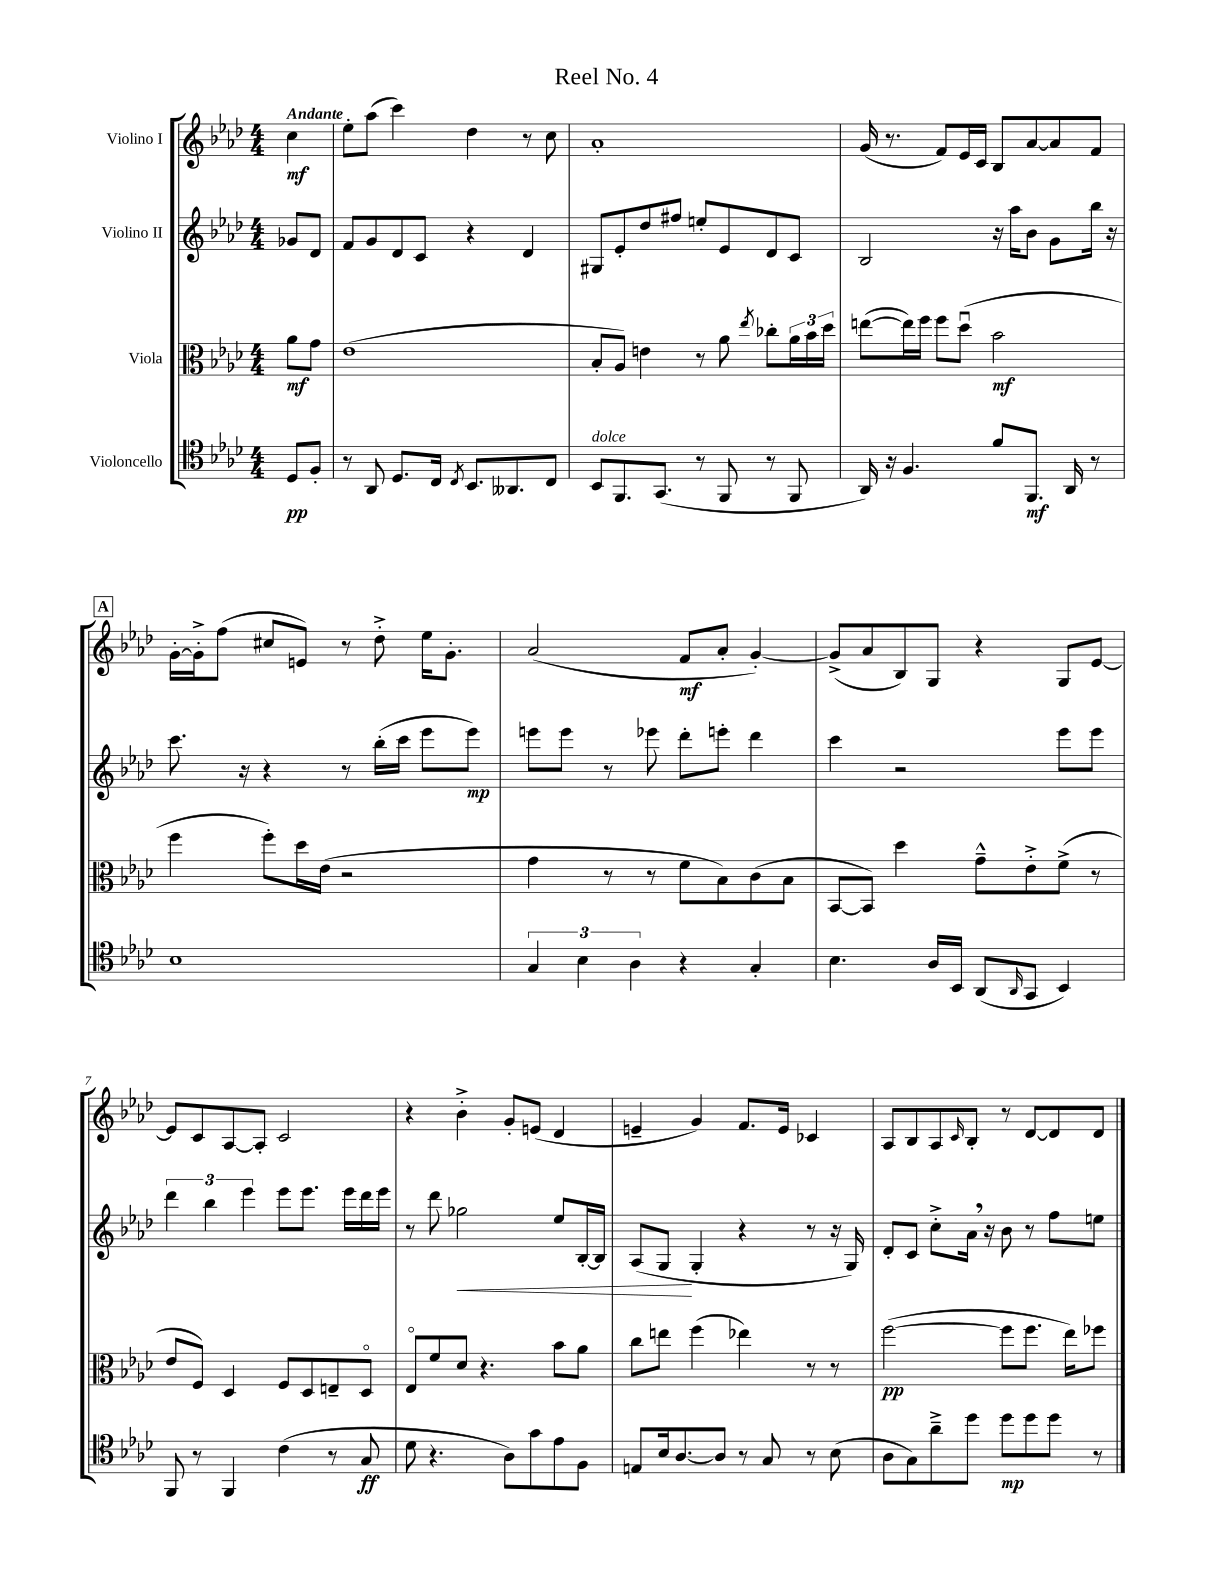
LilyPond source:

\header { title = "Reel No. 4" }
<<
\new StaffGroup <<
\new Staff = "s0" \with { instrumentName = "Violino I" } {
    \clef treble \key aes \major \numericTimeSignature \time 4/4 \partial 4 \tempo "Andante"
    c''4\mf |
    ees''8-. aes''8( c'''4) des''4 r8 c''8 |
    aes'1-. |
    g'16( r8. f'8) ees'16 c'16 bes8 aes'8~ aes'8 f'8 |
    \mark \markup { \box "A" } g'16~-. g'16-.-> f''8( cis''8 e'8) r8 des''8-.-> ees''16 g'8.-. |
    aes'2( f'8\mf aes'8-. g'4~-.) |
    g'8->( aes'8 bes8) g8 r4 g8 ees'8~ |
    ees'8 c'8 aes8~ aes8-. c'2 |
    r4 bes'4-.-> g'8-. e'8( des'4 |
    e'4-- g'4) f'8. e'16 ces'4 |
    aes8 bes8 aes8 \grace { c'16 } bes8-. r8 des'8~ des'8 des'8 \bar "|." |
}
\new Staff = "s1" \with { instrumentName = "Violino II" } {
    \clef treble \key aes \major \numericTimeSignature \time 4/4 \partial 4
    ges'8 des'8 |
    f'8 g'8 des'8 c'8 r4 des'4 |
    gis8 ees'8-. des''8 fis''8 e''8-. ees'8 des'8 c'8 |
    bes2 r16 aes''16 bes'8 g'8 bes''16 r16 |
    \mark \markup { \box "A" } c'''8. r16 r4 r8 bes''16-.( c'''16 ees'''8 ees'''8\mp) |
    e'''8 e'''8 r8 ees'''8 des'''8-. e'''8-. des'''4 |
    c'''4 r2 ees'''8 ees'''8 |
    \tuplet 3/2 { des'''4 bes''4 ees'''4 } ees'''8 ees'''8. ees'''16 des'''16 ees'''16 |
    r8 des'''8 ges''2\< ees''8 bes16~-. bes16 |
    aes8( g8\! g4-. r4 r8 r16 g16) |
    des'8-. c'8 c''8-.-> aes'16 \breathe r16 bes'8 r8 f''8 e''8 \bar "|." |
}
\new Staff = "s2" \with { instrumentName = "Viola" } {
    \clef alto \key aes \major \numericTimeSignature \time 4/4 \partial 4
    aes'8\mf g'8 |
    ees'1( |
    bes8-. aes8) e'4 r8 aes'8 \acciaccatura { ees''8 } ces''8-. \tuplet 3/2 { aes'16 bes'16 des''16 } |
    e''8~( e''16) f''16 f''8 des''8\downbow( bes'2\mf |
    \mark \markup { \box "A" } f''4 f''8-.) des''16 ees'16( r2 |
    g'4 r8 r8 f'8 bes8) c'8( bes8 |
    bes,8~ bes,8) des''4 g'8---^ ees'8-.-> f'8->( r8 |
    ees'8 f8) des4 f8 des8 e8-- des8\flageolet |
    ees8\flageolet f'8 des'8 r4. bes'8 aes'8 |
    c''8 e''8 f''4( ees''4) r8 r8 |
    f''2~\pp( f''8 f''8. ees''16) fes''8 \bar "|." |
}
\new Staff = "s3" \with { instrumentName = "Violoncello" } {
    \clef tenor \key aes \major \numericTimeSignature \time 4/4 \partial 4
    des8\pp f8-. |
    r8 aes,8 des8. c16 \acciaccatura { c8 } bes,8. aeses,8. c8 |
    bes,8^\markup { \italic "dolce" } f,8. g,8.( r8 f,8 r8 f,8 |
    aes,16) r16 f4. f'8 f,8.\mf aes,16 r8 |
    \mark \markup { \box "A" } bes1 |
    \tuplet 3/2 { g4 bes4 aes4 } r4 g4-. |
    bes4. aes16 bes,16 aes,8( \grace { aes,16 } g,8 bes,4) |
    f,8 r8 f,4 c'4( r8 g8\ff |
    des'8 r4. aes8) g'8 ees'8 f8 |
    e8 bes16 aes8.~ aes8 r8 g8 r8 bes8( |
    aes8 g8) aes'8---> des''8 des''8\mp des''8 des''8 r8 \bar "|." |
}
>>
>>
